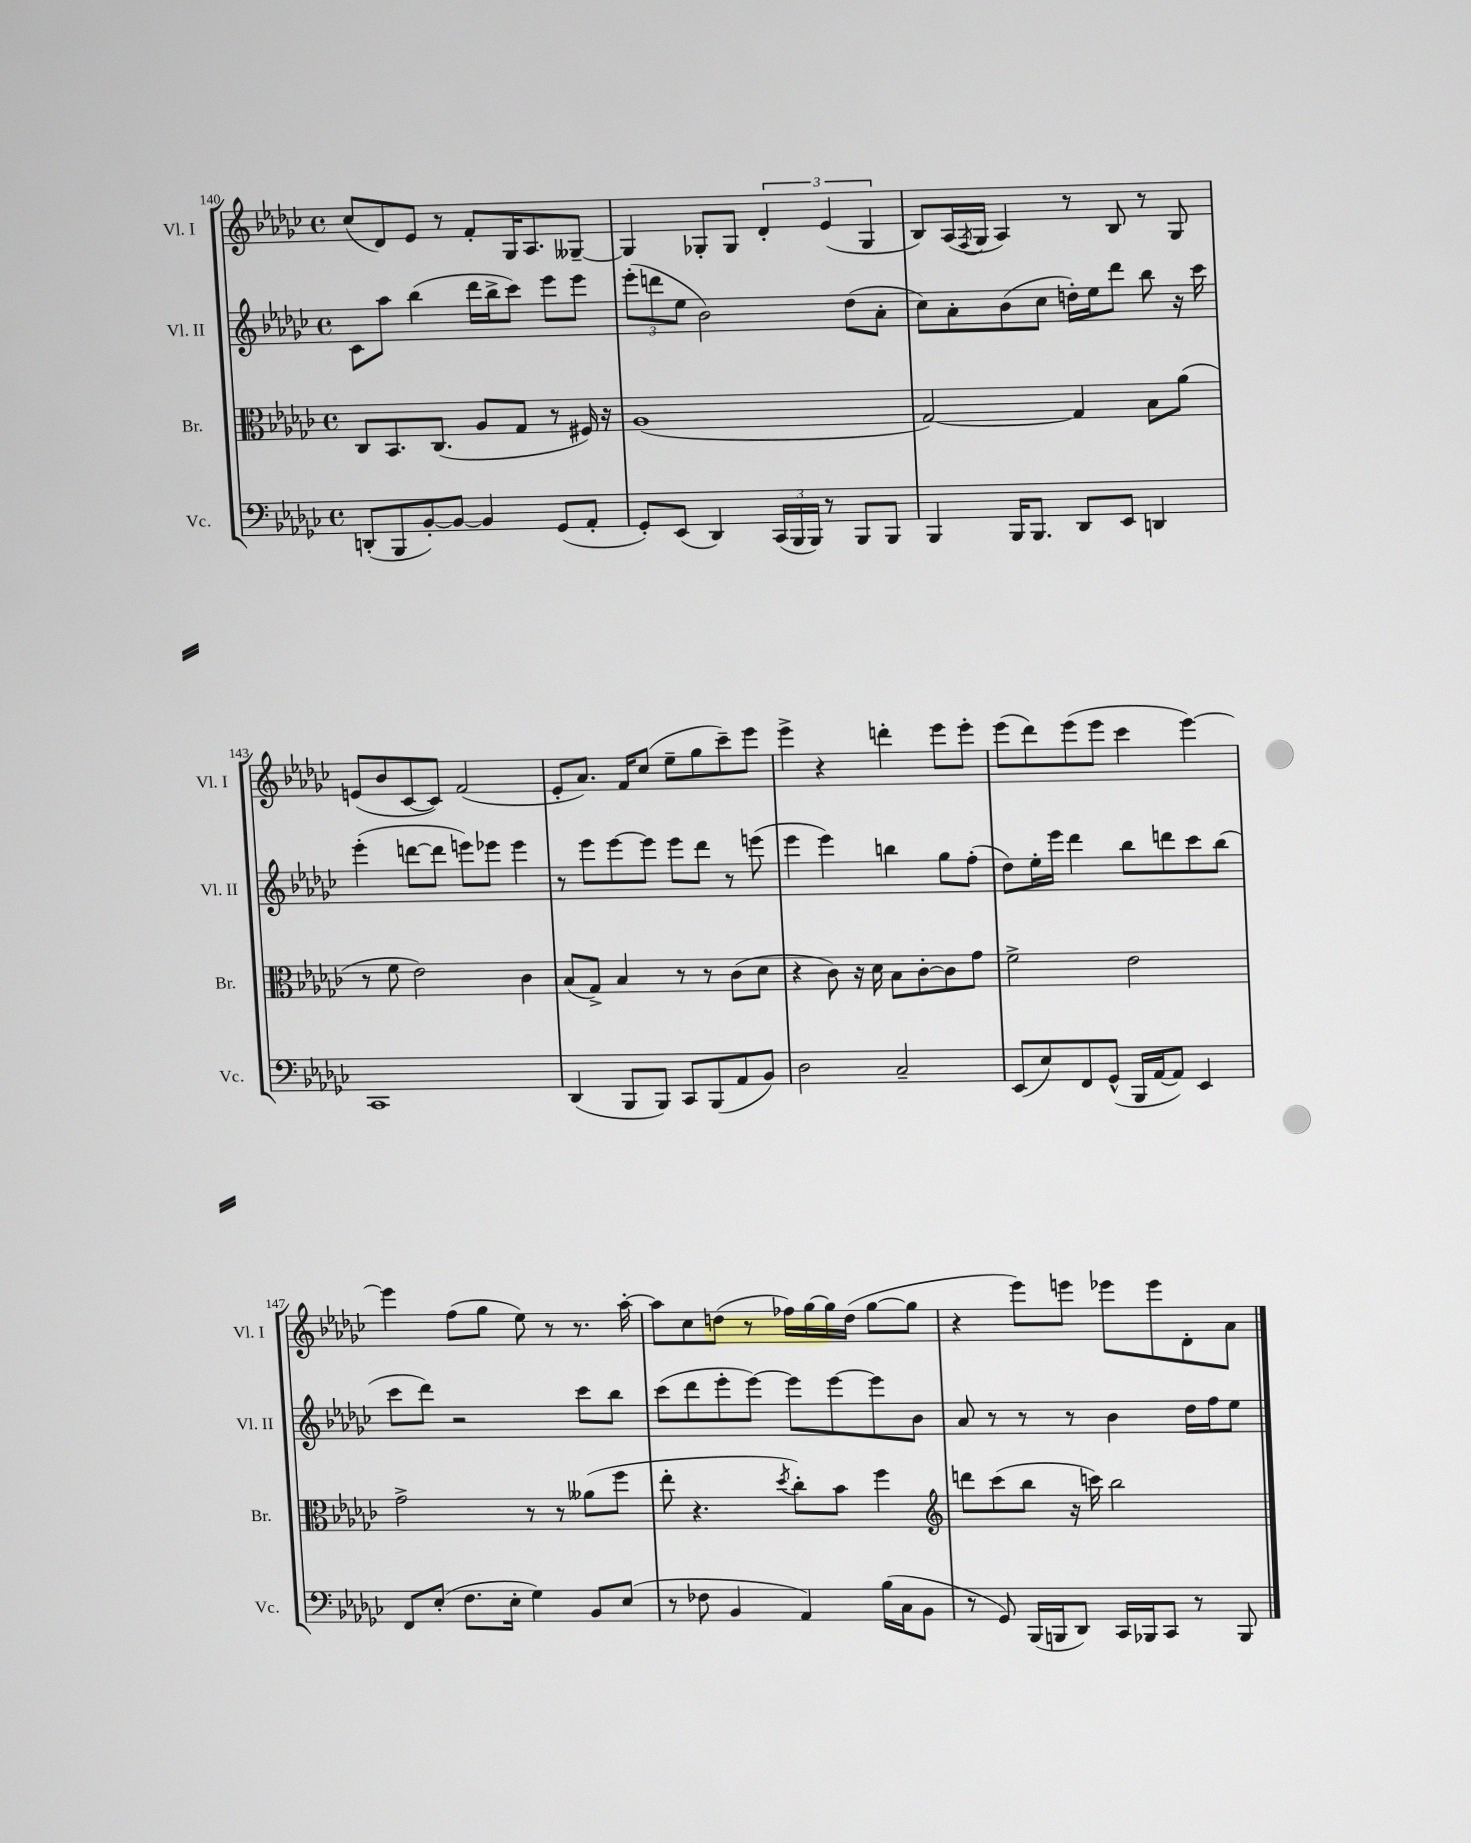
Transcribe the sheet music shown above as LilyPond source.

<<
\new StaffGroup <<
\new Staff = "s0" \with { instrumentName = "Vl. I" shortInstrumentName = "Vl. I" } {
    \clef treble \key ges \major \defaultTimeSignature \time 4/4
    ces''8( des'8) ees'8 r8 f'8-. ges16 aes8. geses8~-- |
    geses4 ges8-. ges8 \tuplet 3/2 { des'4-. ees'4( ges4 } |
    bes8) aes16( \acciaccatura { f8 } ges16 aes4) r8 bes8 r8 ges8 |
    e'8( bes'8 ces'8~ ces'8) f'2( |
    ees'8-. aes'8.) f'16 ces''8( ees''8-- ges''8 ces'''8--) ees'''8 |
    ees'''4-> r4 d'''4-. ees'''8 ees'''8-. |
    ees'''8( des'''8) ees'''8( ees'''8 ces'''4 ees'''4~) |
    ees'''4 f''8( ges''8 ees''8) r8 r8. aes''16~-. |
    aes''8 ces''8 d''8( r8 fes''16) ges''16~ ges''16 d''16( ges''8~ ges''8 |
    r4 ees'''8) e'''8 ees'''8 ees'''8 des'8-. aes'8 \bar "|." |
}
\new Staff = "s1" \with { instrumentName = "Vl. II" shortInstrumentName = "Vl. II" } {
    \clef treble \key ges \major \defaultTimeSignature \time 4/4
    ces'8 aes''8 bes''4( des'''16 bes''16-> ces'''8) ees'''8 ees'''8 |
    \tuplet 3/2 { ees'''8-.( d'''8 ees''8 } bes'2) des''8( aes'8-. |
    ces''8) aes'8-. bes'8( ces''8 d''16-.) ees''16 des'''8 bes''8 r16 ces'''16 |
    ees'''4-.( d'''8~ d'''8 e'''8) ees'''8 ees'''4 |
    r8 ees'''8 ees'''8~ ees'''8 ees'''8 des'''8 r8 e'''8( |
    ees'''4 ees'''4) b''4 ges''8 f''8-.( |
    des''8) ees''16-. ees'''16 des'''4 bes''8 d'''8 ces'''8 bes''8( |
    ces'''8 des'''8) r2 ces'''8 bes''8 |
    ces'''8( des'''8 ees'''8-. ees'''8~) ees'''8 ees'''8~ ees'''8 bes'8 |
    aes'8 r8 r8 r8 bes'4 des''16 f''16 ees''8 \bar "|." |
}
\new Staff = "s2" \with { instrumentName = "Br." shortInstrumentName = "Br." } {
    \clef alto \key ges \major \defaultTimeSignature \time 4/4
    ces8 bes,8. ces8.( aes8 ges8 r8 fis16) r16 |
    aes1( |
    ges2~) ges4 bes8 aes'8( |
    r8 f'8 ees'2) ces'4 |
    bes8( ges8->) bes4 r8 r8 ces'8( des'8 |
    r4 ces'8) r16 des'16 bes8 ces'8~-. ces'8 ges'8 |
    f'2-> ees'2 |
    ges'2-> r8 r8 aeses'8( f''8 |
    ees''8-. r4. \acciaccatura { des''8 } ces''8-.) bes'8 f''4 |
    \clef treble d'''8 ces'''8( bes''8 r16 c'''16) bes''2 \bar "|." |
}
\new Staff = "s3" \with { instrumentName = "Vc." shortInstrumentName = "Vc." } {
    \clef bass \key ges \major \defaultTimeSignature \time 4/4
    d,8-.( bes,,8 bes,8~-.) bes,8~ bes,4 ges,8( aes,8-. |
    ges,8-.) ees,8( des,4) \tuplet 3/2 { ces,16( bes,,16 bes,,16) } r8 bes,,8 bes,,8 |
    bes,,4 bes,,16 bes,,8. des,8 ees,8 d,4 |
    ces,1 |
    des,4( bes,,8 bes,,8) ces,8 bes,,8( aes,8 bes,8) |
    des2 ces2-- |
    ees,8( ees8) f,8 ges,8-^( bes,,16 aes,16~ aes,8) ees,4 |
    f,8 ees8-.( f8. ees16-. ges4) bes,8 ees8( |
    r8 fes8 bes,4 aes,4) bes16( ces16 bes,8 |
    r8 ges,8) bes,,16( b,,16 des,8) ces,16 bes,,16 ces,8 r8 bes,,8 \bar "|." |
}
>>
>>
\layout { \context { \Score currentBarNumber = #140 } }
